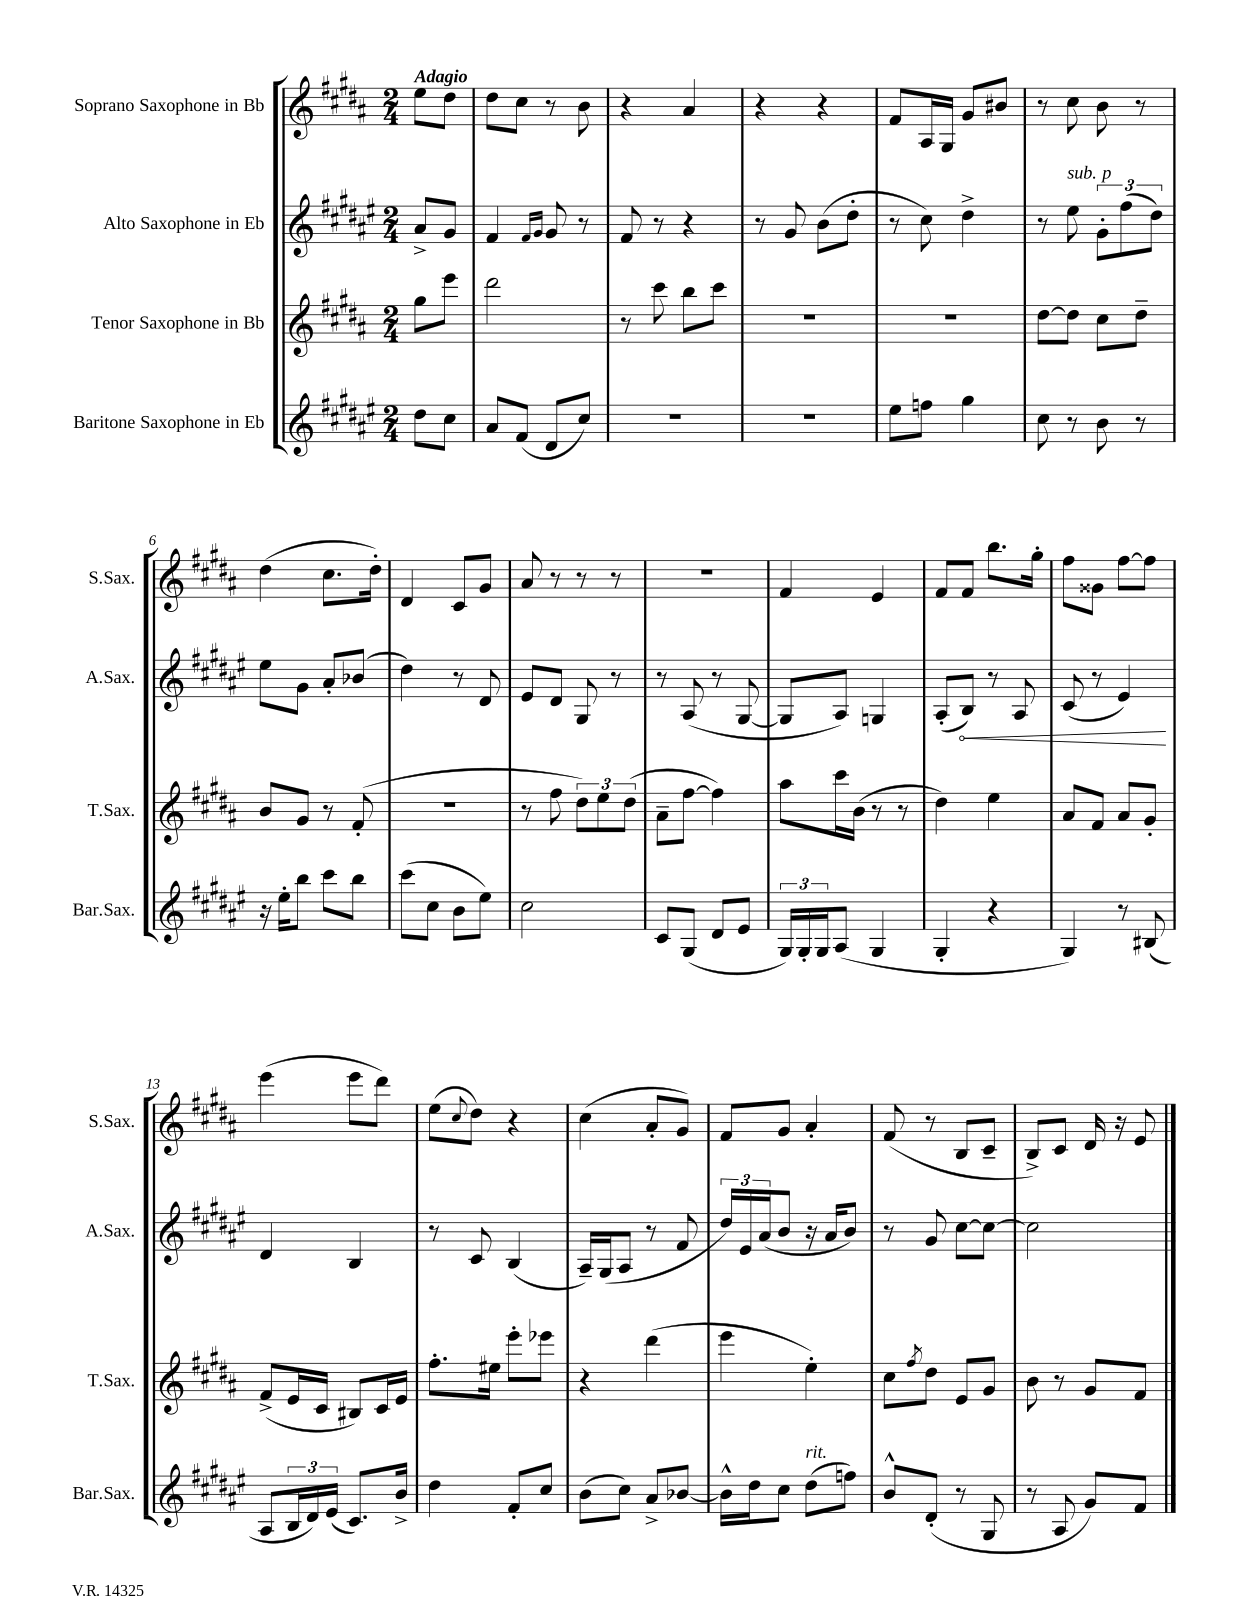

**kern	**kern	**kern	**dynam	**kern
*part4	*part3	*part2	*part2	*part1
*staff4	*staff3	*staff2	*staff2	*staff1
*I"Baritone Saxophone in Eb	*I"Tenor Saxophone in Bb	*I"Alto Saxophone in Eb	*	*I"Soprano Saxophone in Bb
*I'Bar.Sax.	*I'T.Sax.	*I'A.Sax.	*	*I'S.Sax.
*clefG2	*clefG2	*clefG2	*	*clefG2
*k[f#c#g#d#a#e#]	*k[f#c#g#d#a#]	*k[f#c#g#d#a#e#]	*	*k[f#c#g#d#a#]
*M2/4	*M2/4	*M2/4	*	*M2/4
=	=	=	=	=
!	!	!	!	!LO:TX:a:B:t=Adagio
8dd#\L	8gg#\L	8a#^/L	.	8ee\L
8cc#\J	8eee\J	8g#/J	.	8dd#\J
=1	=1	=1	=1	=1
8a#/L	2ddd#\	4f#/	.	8dd#\L
(8f#/J	.	.	.	8cc#\J
.	.	16qqf#/LL	.	.
.	.	16qqg#/JJ	.	.
8d#/L	.	8g#/	.	8r
8cc#/J)	.	8r	.	8b\
=2	=2	=2	=2	=2
2r	8r	8f#/	.	4r
.	8ccc#\	8r	.	.
.	8bb\L	4r	.	4a#/
.	8ccc#\J	.	.	.
=3	=3	=3	=3	=3
2r	2r	8r	.	4r
.	.	8g#/	.	.
.	.	(8b\L	.	4r
.	.	8dd#'\J	.	.
=4	=4	=4	=4	=4
8ee#\L	2r	8r	.	8f#/L
8ffn\J	.	8cc#\)	.	16A#/L
.	.	.	.	16G#/JJ
4gg#\	.	4dd#^\	.	8g#/L
.	.	.	.	8b#X/J
=5	=5	=5	=5	=5
8cc#\	[8dd#\L	8r	.	8r
!	!	!LO:TX:a:i:t=sub. p	!	!
8r	8dd#\J]	8ee#\	.	8cc#\
8b\	8cc#\L	12g#'\L	.	8b\
.	.	(12ff#\	.	.
8r	8dd#~\J	.	.	8r
.	.	12dd#\J)	.	.
!!LO:LB:g=z
=6	=6	=6	=6	=6
16r	8b/L	8ee#\L	.	(4dd#\
16ee#'\KL	.	.	.	.
8bb\J	8g#/J	8g#\J	.	.
8ccc#\L	8r	8a#'/L	.	8.cc#\L
8bb\J	(8f#'/	(8b-X/J	.	.
.	.	.	.	16dd#'\Jk)
=7	=7	=7	=7	=7
(8ccc#\L	2r	4dd#\)	.	4d#/
8cc#\J	.	.	.	.
8b\L	.	8r	.	8c#/L
8ee#\J)	.	8d#/	.	8g#/J
=8	=8	=8	=8	=8
2cc#\	8r	8e#/L	.	8a#/
.	8ff#\	8d#/J	.	8r
.	12dd#\L)	8G#/	.	8r
.	12ee\	.	.	.
.	.	8r	.	8r
.	(12dd#\J	.	.	.
=9	=9	=9	=9	=9
8c#/L	8a#~\L	8r	.	2r
(8G#/J	[8ff#\J	(8A#/	.	.
8d#/L	4ff#\])	8r	.	.
8e#/J	.	[8G#/	.	.
=10	=10	=10	=10	=10
24G#/LL)	8aa#\L	8G#/L]	.	4f#/
24G#'/	.	.	.	.
24G#/J	.	.	.	.
(8A#/J	16ccc#\L	8A#/J)	.	.
.	(16b\JJ	.	.	.
4G#/	8r	4Gn/	.	4e/
.	8r	.	.	.
=11	=11	=11	=11	=11
4G#'/	4dd#\)	(8A#'/L	.	8f#/L
!	!	!	!LO:HP:b	!
.	.	8B/J)	<	8f#/J
4r	4ee\	8r	.	8.bb\L
.	.	8A#/	.	.
.	.	.	.	16gg#'\Jk
=12	=12	=12	=12	=12
4G#/)	8a#/L	(8c#/	.	8ff#\L
.	8f#/J	8r	.	8g##X\J
8r	8a#/L	4e#/)	.	[8ff#\L
(8B#X/	8g#'/J	.	.	8ff#\J]
.	.	.	[	.
!!LO:LB:g=z
=13	=13	=13	=13	=13
8A#/L	(8f#^/L	4d#/	.	(4eee\
24B/L	16e/L	.	.	.
24d#/)	.	.	.	.
.	16c#/JJ	.	.	.
(24e#/JJ	.	.	.	.
8.c#/L)	8B#X/L)	4B/	.	8eee\L
.	16c#/L	.	.	8ddd#\J)
16b^/Jk	16e/JJ	.	.	.
=14	=14	=14	=14	=14
4dd#\	8.ff#'\L	8r	.	(8ee\L
.	.	.	.	8qqcc#/
.	.	8c#/	.	8dd#\J)
.	16ee#X\Jk	.	.	.
8f#'/L	8eee'\L	(4B/	.	4r
8cc#/J	8eee-X\J	.	.	.
=15	=15	=15	=15	=15
(8b\L	4r	16A#~/LL)	.	(4cc#\
.	.	(16G#/J	.	.
8cc#\J)	.	8A#/J	.	.
8a#^/L	(4ddd#\	8r	.	8a#'/L
[8b-X/J	.	8f#/	.	8g#/J)
=16	=16	=16	=16	=16
16b-^^\LL]	4eee\	24dd#/LL)	.	8f#/L
.	.	24e#/	.	.
16dd#\J	.	.	.	.
.	.	(24a#/J	.	.
8cc#\J	.	8b/J	.	8g#/J
!LO:TX:a:i:t=rit.	!	!	!	!
(8dd#\L	4ee'\)	16r	.	4a#'/
.	.	16a#/KL	.	.
8ffn\J)	.	8b/J)	.	.
=17	=17	=17	=17	=17
8b^^/L	8cc#\L	8r	.	(8f#/
.	8qff#/	.	.	.
(8d#'/J	8dd#\J	8g#/	.	8r
8r	8e/L	[8cc#\L	.	8B/L
8G#/	8g#/J	8cc#\J_	.	8c#~/J
=18	=18	=18	=18	=18
8r	8b\	2cc#\]	.	8B^/L)
8A#/	8r	.	.	8c#/J
8g#/L)	8g#/L	.	.	16d#/
.	.	.	.	16r
8f#/J	8f#/J	.	.	8e/
==	==	==	==	==
*-	*-	*-	*-	*-
